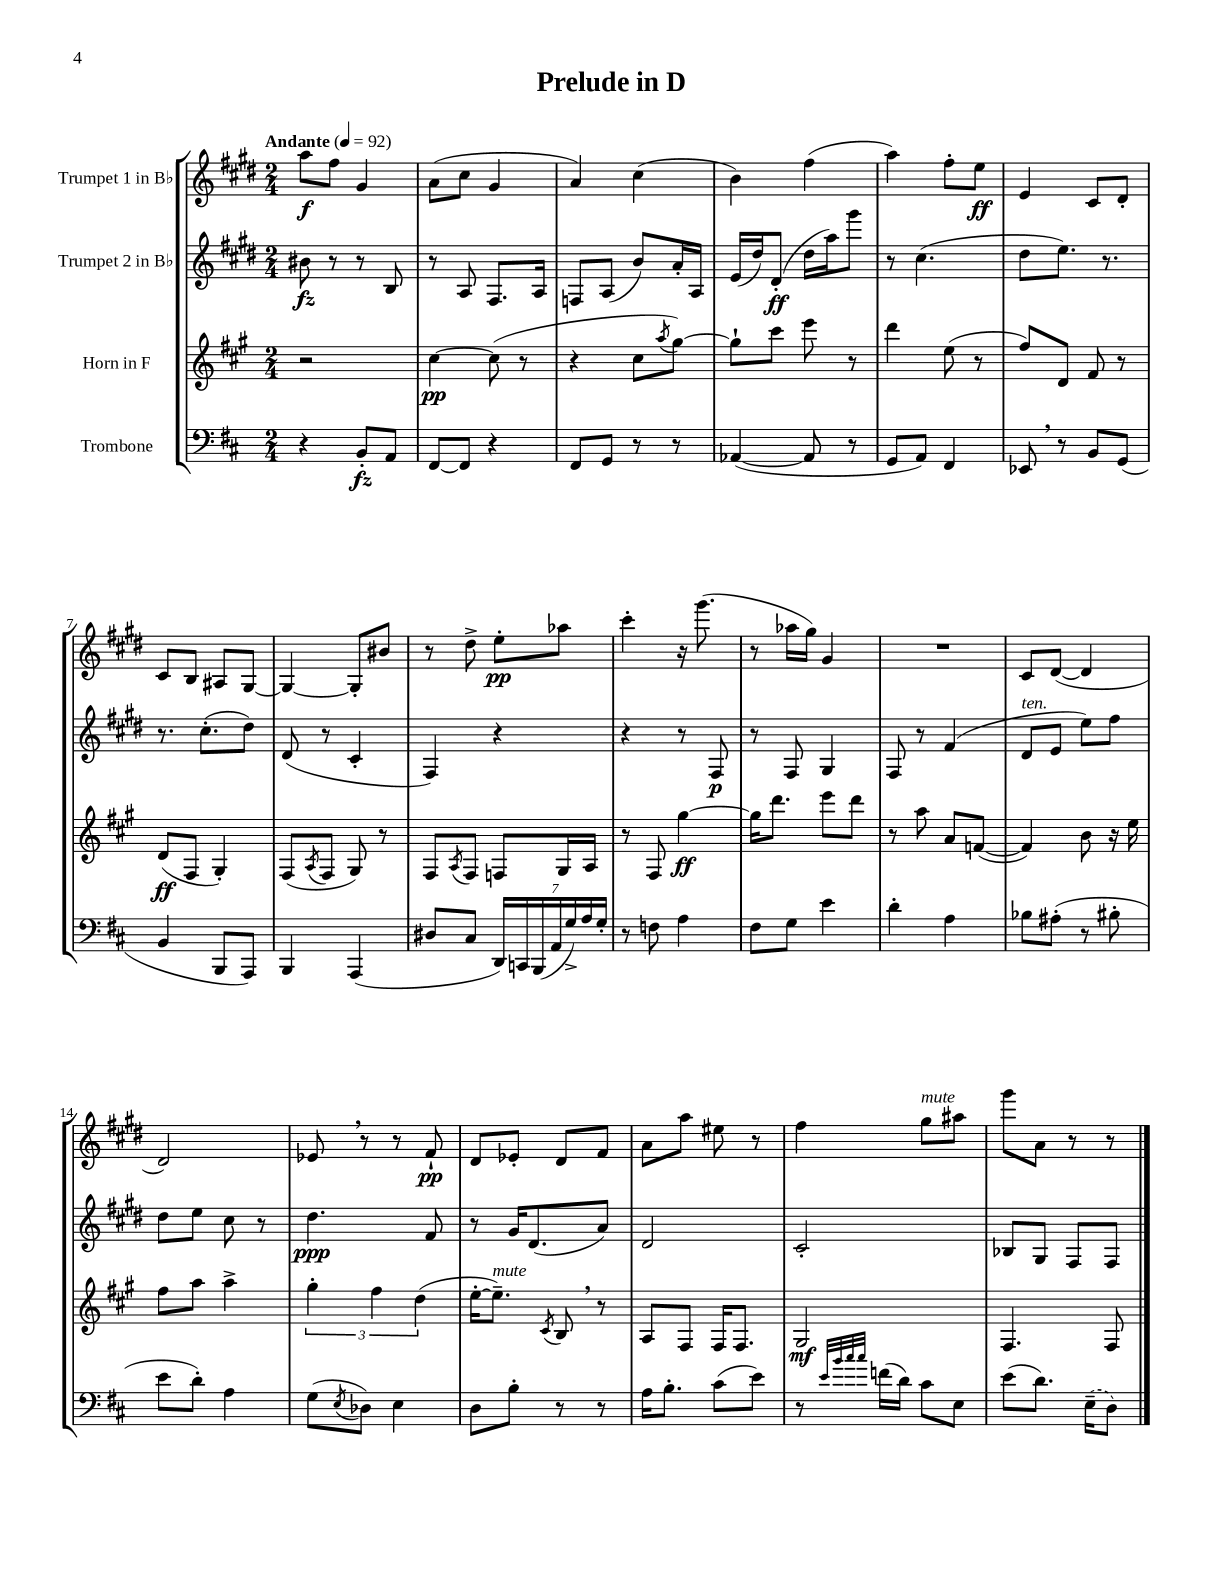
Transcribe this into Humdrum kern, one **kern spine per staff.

**kern	**kern	**kern	**kern
*staff4	*staff3	*staff2	*staff1
*clefF4	*clefG2	*clefG2	*clefG2
*k[f#c#]	*k[f#c#g#]	*k[f#c#g#d#]	*k[f#c#g#d#]
*M2/4	*M2/4	*M2/4	*M2/4
*MM92	*MM92	*MM92	*MM92
4r	2r	8b#\	8aa\L
.	.	8r	8ff#\J
8BB'/L	.	8r	4g#/
8AA/J	.	8B/	.
=	=	=	=
[8FF#/L	[4cc#\	8r	(8a\L
8FF#/]J	.	8A/	8cc#\J
4r	(8cc#\]	8.F#/L	4g#/
.	8r	.	.
.	.	16A/Jk	.
=	=	=	=
8FF#/L	4r	8F/L	4a/)
8GG/J	.	(8A/J	.
8r	8cc#\L	8b/L)	(4cc#\
.	8qaa/	.	.
8r	[8gg#\J)	16a'/L	.
.	.	16A/JJ	.
=	=	=	=
([4AA-/	8gg#`\]L	(16e/LL	4b\)
.	.	16dd#/J)	.
.	8ccc#\J	(8d#'/J	.
8AA-/]	8eee\	16dd#\LL	(4ff#\
.	.	16aa\J)	.
8r	8r	8ggg#\J	.
=	=	=	=
8GG/L	4ddd\	8r	4aa\)
8AA/J)	.	(4.cc#\	.
4FF#/	(8ee\	.	8ff#'\L
.	8r	.	8ee\J
=	=	=	=
8EE-/	8ff#/L)	8dd#\L	4e/
8r	8d/J	8.ee\J)	.
8BB/L	8f#/	.	8c#/L
.	.	8.r	.
(8GG/J	8r	.	8d#'/J
=	=	=	=
4BB/	(8d/L	8.r	8c#/L
.	8F#/J	.	8B/J
.	.	(8.cc#'\L	.
8BBB/L	4G#'/)	.	8A#/L
8AAA/J)	.	8dd#\J)	[8G#/J
=	=	=	=
4BBB/	(8F#/L	(8d#/	4G#/_
.	8qA/	.	.
.	8F#/J	8r	.
(4AAA/	8G#/)	4c#'/	8G#'/]L
.	8r	.	8b#/J
=	=	=	=
8D#/L	8F#/L	4F#/)	8r
.	8qA/	.	.
8C#/J	8F#/J	.	8dd#^\
28DD/LL)	8F/L	4r	8ee'\L
28CC/	.	.	.
(28BBB/	.	.	.
28AA/	.	.	.
.	16G#/L	.	8aa-\J
28G^/)	.	.	.
28A/	.	.	.
.	16A/JJ	.	.
28G'/JJ	.	.	.
=	=	=	=
8r	8r	4r	4ccc#'\
8F\	8F#/	.	.
4A\	[4gg#\	8r	16r
.	.	.	(8.ggg#\
.	.	8F#/	.
=	=	=	=
8F#\L	16gg#\]LK	8r	8r
.	8.ddd\J	.	.
8G\J	.	8F#/	16aa-\LL
.	.	.	16gg#\JJ)
4e\	8eee\L	4G#/	4g#/
.	8ddd\J	.	.
=	=	=	=
4d'\	8r	8F#/	2r
.	8aa\	8r	.
4A\	8a/L	(4f#/	.
.	([8f/J	.	.
=	=	=	=
8B-\L	4f/])	8d#/L	8c#/L
(8A#'\J	.	8e/J	([8d#/J
8r	8b\	8ee\L)	4d#/]
8B#'\	16r	8ff#\J	.
.	16ee\	.	.
=	=	=	=
8e\L	8ff#\L	8dd#\L	2d#/)
8d'\J)	8aa\J	8ee\J	.
4A\	4aa^\	8cc#\	.
.	.	8r	.
=	=	=	=
(8G\L	6gg#'\	4.dd#\	8e-/
8qE/	.	.	.
8D-\J)	.	.	8r
.	6ff#\	.	.
4E\	.	.	8r
.	(6dd\	.	.
.	.	8f#/	8f#`/
=	=	=	=
8D\L	[16ee'\LK	8r	8d#/L
.	8.ee~\]J)	.	.
8B'\J	.	16g#/LK	8e-'/J
.	.	(8.d#/	.
.	8qc#/	.	.
8r	8B/	.	8d#/L
8r	8r	8a/J)	8f#/J
=	=	=	=
16A\LK	8A/L	2d#/	8a\L
8.B'\J	.	.	.
.	8F#/J	.	8aa\J
(8c#\L	16F#/LK	.	8ee#\
.	8.F#/J	.	.
8e\J)	.	.	8r
=	=	=	=
8r	2G#/	2c#'/	4ff#\
32qqe/LLL	.	.	.
32qqb/	.	.	.
32qqcc#/	.	.	.
32qqcc#/JJJ	.	.	.
(16f\LL	.	.	.
16d\JJ)	.	.	.
8c#\L	.	.	8gg#\L
8E\J	.	.	8aa#\J
=	=	=	=
(8e\L	4.F#/	8B-/L	8ggg#\L
8.d\J)	.	8G#/J	8a\J
.	.	8F#/L	8r
(16E~\LK	.	.	.
8D\J)	8F#/	8F#/J	8r
==	==	==	==
*-	*-	*-	*-
